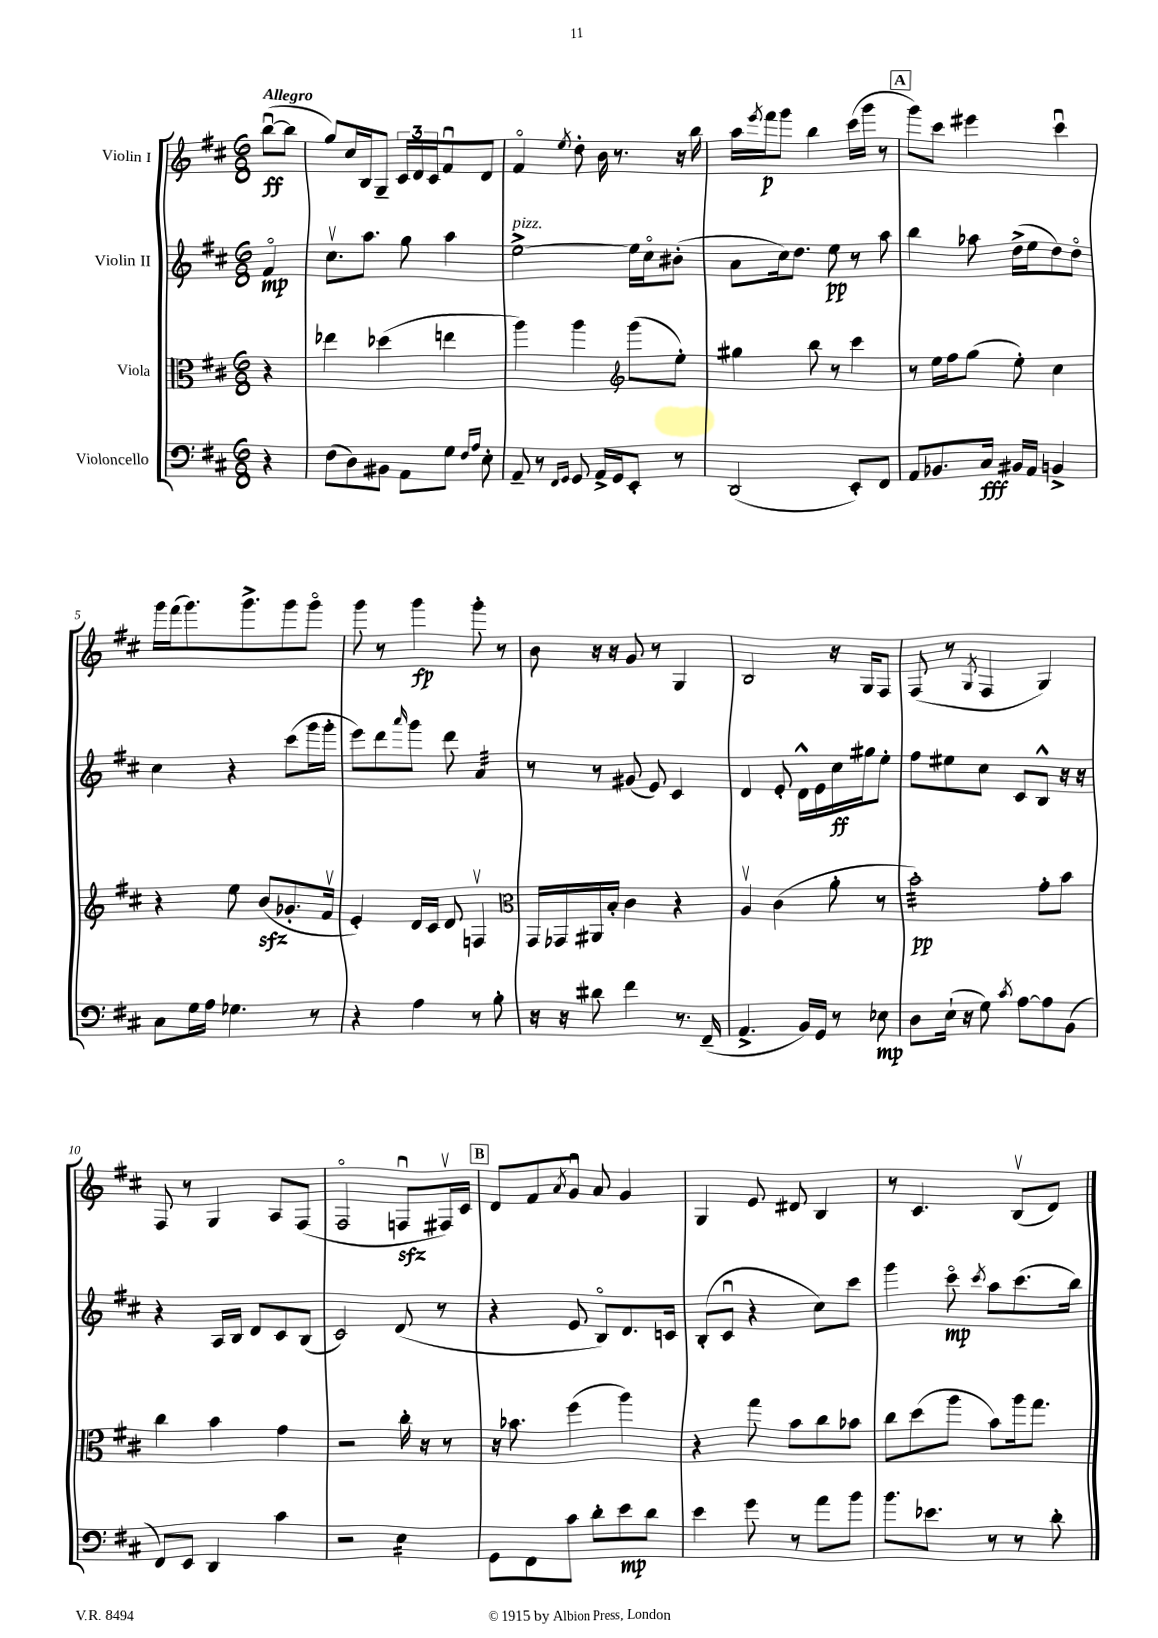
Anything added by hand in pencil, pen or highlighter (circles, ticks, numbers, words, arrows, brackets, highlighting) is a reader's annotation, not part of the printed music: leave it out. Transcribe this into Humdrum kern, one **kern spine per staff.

**kern	**kern	**kern	**kern
*staff4	*staff3	*staff2	*staff1
*clefF4	*clefC3	*clefG2	*clefG2
*k[f#c#]	*k[f#c#]	*k[f#c#]	*k[f#c#]
*M6/8	*M6/8	*M6/8	*M6/8
4r	4r	4f#o	([8bbu
.	.	.	8bb]
=	=	=	=
(8F#	4ee-	8.cc#v	8gg)
8D)	.	.	16cc#
.	.	8.aa	16B
8BB#	(4dd-	.	8G~
8AA	.	8gg	24c#
.	.	.	24d
.	.	.	24c#
8G	4ee	4aa	8f#u
16qqF#	.	.	.
16qqA	.	.	.
8E'	.	.	8d
=	=	=	=
8AA~	4aa)	[2ee^	4f#o
8r	.	.	.
16qqFF#	.	.	.
16qqGG	.	.	8qee
8GG	4aa	.	8dd'
16AA^	.	.	16b
16GG	.	.	8.r
*	*clefG2	*	*
8EE'	(8ggg	16ee]	.
.	.	16cc#o	.
8r	8ee')	(8b#'	16r
.	.	.	16bb
=	=	=	=
(2DD	4gg#	8a	16aa
.	.	.	8qeee
.	.	.	16fff#
.	.	16cc#)	8ggg
.	.	8.dd	.
.	8bb	.	4bb
.	8r	8ee	.
8EE')	4ccc#	8r	(16ccc#
.	.	.	16ggg
8FF#	.	8aa	8r
=	=	=	=
8AA	8r	4bb	8ggg)
8.BB-	16ee	.	8ccc#
.	16ff#	.	.
.	(8gg	8aa-	4eee#
16C#	.	.	.
16BB#	8ee')	(16dd^	.
16AA	.	16ee	.
4BB^	4cc#	8dd)	4ccc#u
.	.	8ddo	.
=	=	=	=
8C#	4r	4cc#	16ggg
.	.	.	(16fff#
16G	.	.	8.ggg)
16A	.	.	.
4.G-	8ee	4r	.
.	.	.	8.ggg^
.	(8b	.	.
.	8.g-'	(8ccc#	8ggg
8r	.	16ggg	8gggo
.	16f#v	16ggg'	.
=	=	=	=
4r	4e')	8eee)	8ggg
.	.	8ddd	8r
.	.	16qqaaa	.
4A	16d	8ggg	4ggg
.	16c#	.	.
.	8d	8ddd	.
8r	4Fv	4a	8ggg'
8B'	.	.	8r
=	=	=	=
*	*clefC3	*	*
16r	16GG	8r	8b
16r	16GG-	.	.
8d#	16AA#	8r	16r
.	16B'	.	16r
4f#	4c#	(8g#	8g
.	.	8e)	8r
8.r	4r	4c#	4G
(16FF#~	.	.	.
=	=	=	=
4.AA^	4Av	4d	2B
.	(4c#	8e'	.
16BB)	.	16d^^	.
16GG	.	16e	.
8r	8a'	16cc#	16r
.	.	16gg#	16G
8E-	8r	8ee'	8F#
=	=	=	=
8D	2b')	8ff#	(8F#
(16E`	.	8ee#	8r
16r	.	.	.
.	.	.	8qG
8G)	.	8cc#	4F#
8qc#	.	.	.
[8A	.	8c#	.
8A]	8g'	8B^^	4G)
(8BB	8b	16r	.
.	.	16r	.
=	=	=	=
8FF#)	4cc#	4r	8F#
8EE	.	.	8r
4DD	4b	16A	4G
.	.	16B	.
.	.	8d	.
4c#	4g	8c#	8A
.	.	(8B	(8F#
=	=	=	=
2r	2r	2c#)	2F#o
4E	16cc#'	(8d	8Fu
.	16r	.	.
.	8r	8r	16F#v)
.	.	.	16c#
=	=	=	=
8GG	16r	4r	8d
.	8.b-	.	.
8FF#	.	.	8f#
.	.	.	8qa
8c#	(4ff#	8e	8gu
8d'	.	8Bo)	8a
8e	4aa)	8.d	4g
8d	.	.	.
.	.	16c	.
=	=	=	=
4e	4r	(8B'	4G
.	.	8c#u	.
8g	8gg	4r	8e
8r	8b	.	8d#
8a	8cc#	8cc#)	4B
8b	8b-	8ccc#	.
=	=	=	=
8.b	8cc#	4ggg	8r
.	(8dd	.	4.c#
8.e-	.	.	.
.	8aa	8ccc#o	.
.	.	8qccc#	.
8r	8b)	8aa	.
8r	16aa	(8.ccc#	(8Bv
.	8.gg	.	.
8d'	.	.	8d)
.	.	16bb)	.
==	==	==	==
*-	*-	*-	*-
